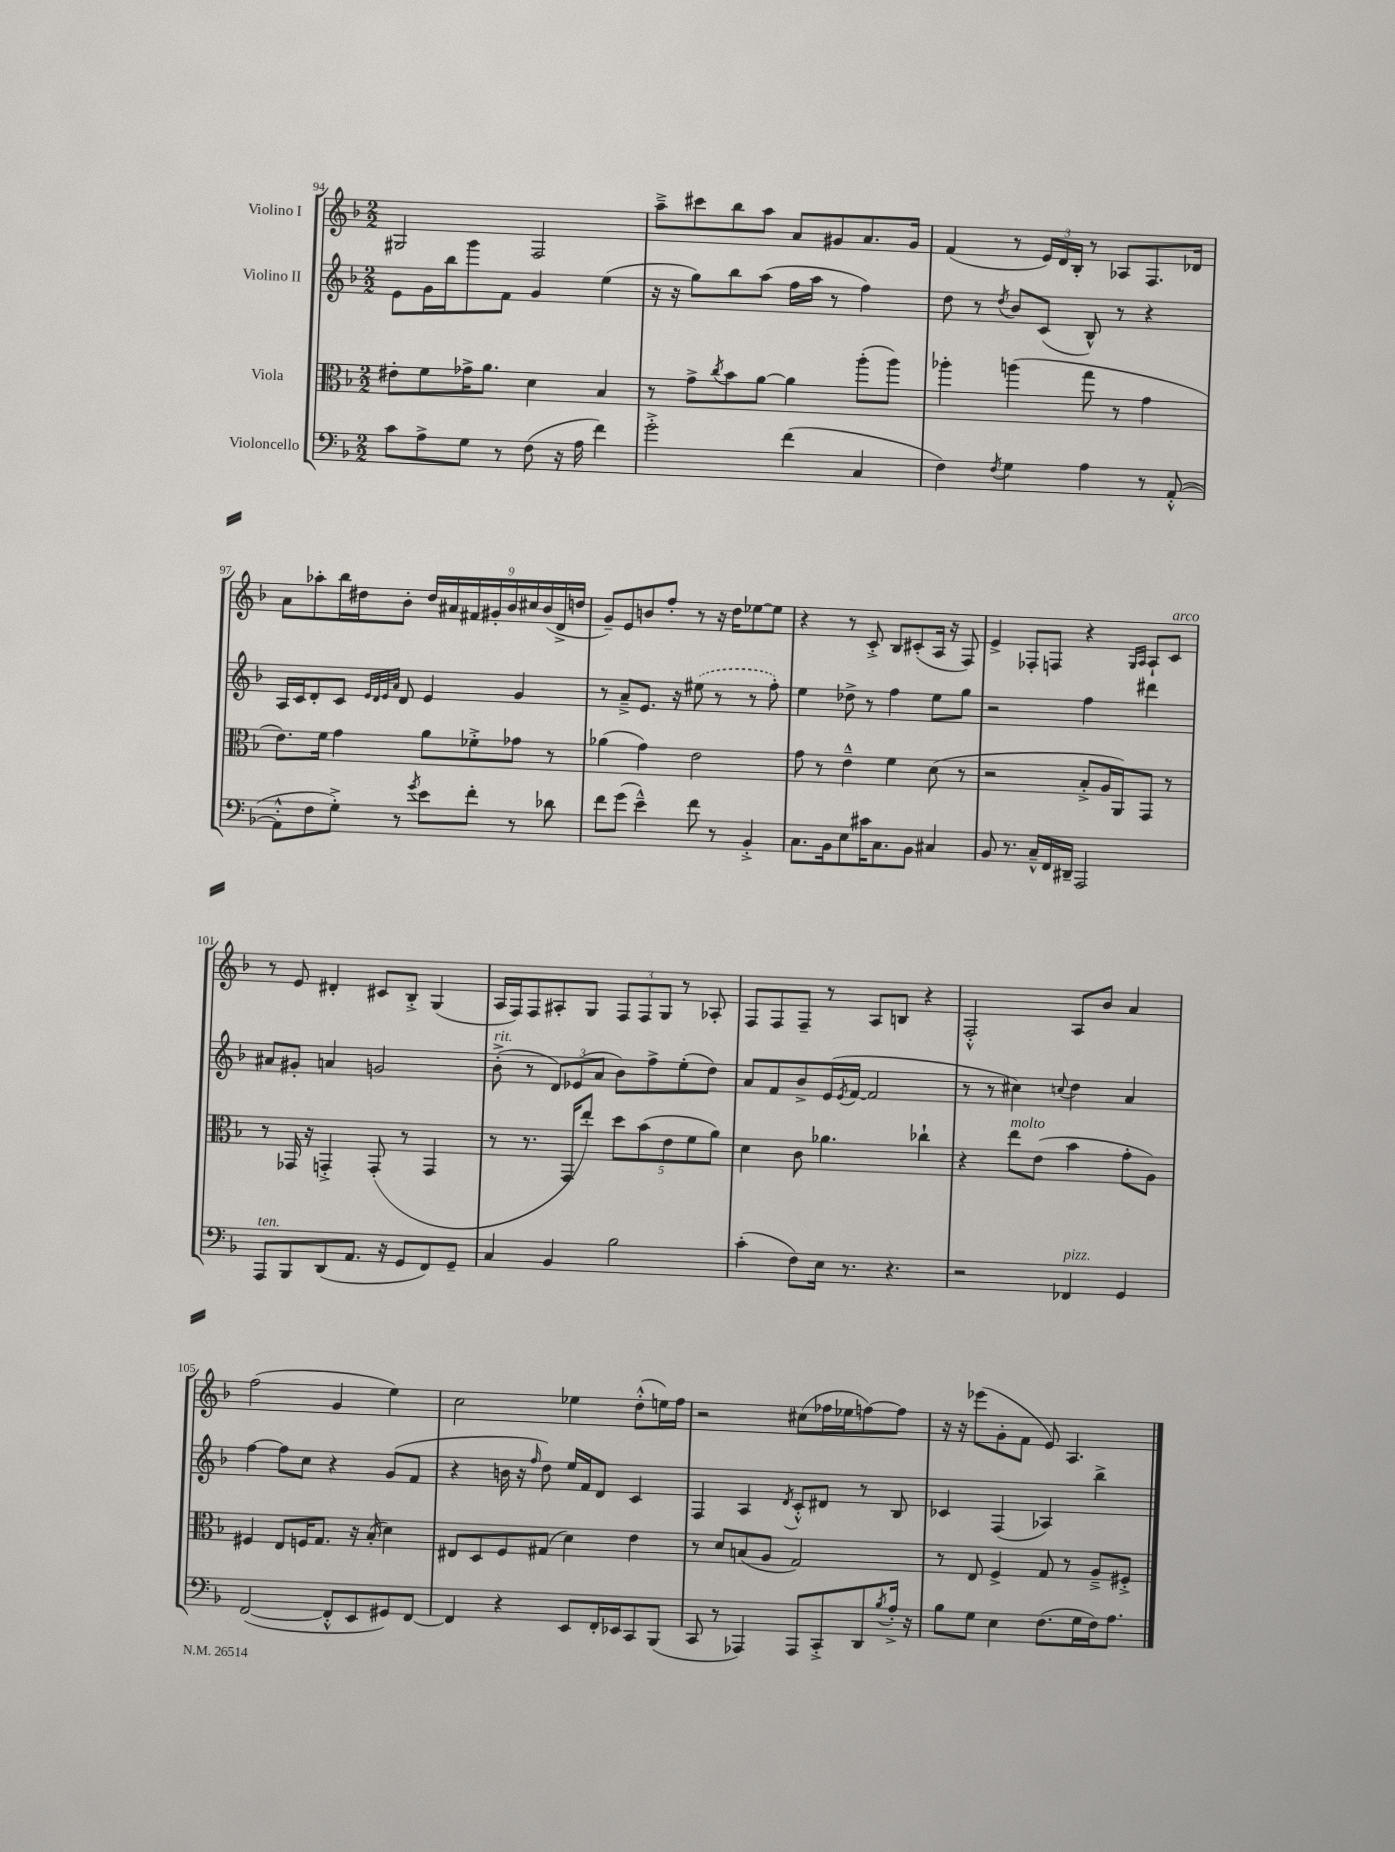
<<
\new StaffGroup <<
\new Staff = "s0" \with { instrumentName = "Violino I" } {
    \clef treble \key f \major \numericTimeSignature \time 2/2
    gis2 f2 |
    a''8---> cis'''8 bes''8 a''8 a'8 gis'8 a'8. gis'16 |
    f'4( r8 \tuplet 3/2 { e'16) d'16 bes16-. } r8 aes8 f8. des'16 |
    a'8 aes''8-. bes''16 dis''16 bes'8-. \tuplet 9/8 { dis''16 ais'16 fis'16 gis'16-. bes'16 cis''16 bes'16( d'16-> d''16 } |
    g'8--) e'8 b'8 f''8-. r8 r16 d''16 ees''8~ ees''8 |
    r4 r8 c'8-.-> bes8 cis'8-.( a16 r16 f8) |
    e'4-> fes8-. f8 r4 \grace { g16 a16 } a8-! c'8^\markup { \italic "arco" } |
    r8 e'8 dis'4-. cis'8 bes8-.-> g4( |
    a16 f16) f8 ais8-. g8 \tuplet 3/2 { f8 f8 g8 } r8 aes8-. |
    f8 f8 f8-- r8 a8 b8 r4 |
    f2-.-^ a8 bes'8 a'4 |
    f''2( g'4 e''4) |
    c''2 ees''4 d''8-.-^( e''16) f''16 |
    r2 cis''8( fes''16 ees''16 f''8~) f''8 |
    r16 r16 ees'''8( g'8-. f'8 e'8) a4. \bar "|." |
}
\new Staff = "s1" \with { instrumentName = "Violino II" } {
    \clef treble \key f \major \numericTimeSignature \time 2/2
    e'8 g'16 bes''16 g'''8 f'8 g'4 e''4( |
    r16 r16 g''8) bes''8 a''8( f''16 a''16 r8 f''4) |
    d''8 r8 \acciaccatura { d''8 } bes'8 c'8( bes8-^) r8 r4 |
    a16 c'16 d'8-. c'8 \grace { e'32 d'32 e'32 a'32 } d'8 e'4 g'4 |
    r8 a'8---> e'8. r16 \once \slurDashed eis''8( r8 r8 f''8-.) |
    e''4 des''8-> r8 f''4 e''8 g''8 |
    r2 f''4 dis'''4 |
    ais'8 gis'8-. a'4 g'2 |
    bes'8-.->^\markup { \italic "rit." }( r8 \tuplet 3/2 { d'8) ees'8( a'8 } bes'8) f''8-> e''8-.( d''8) |
    a'8 f'8 bes'8-> e'16( \acciaccatura { e'8 } f'16~ f'2 |
    r8 r8 cis''4) \appoggiatura { c''8 } d''4 a'4 |
    f''4~ f''8 c''8 r4 g'8( f'8 |
    r4 b'16 r16 \grace { f''16 } d''8) e''16 f'16 d'8 c'4 |
    f4 a4 \acciaccatura { d'8 } c'8-.-^ dis'8 r8 bes8 |
    ces'4 f4( aes4) bes''4-> \bar "|." |
}
\new Staff = "s2" \with { instrumentName = "Viola" } {
    \clef alto \key f \major \numericTimeSignature \time 2/2
    eis'8-. f'8 ges'16-> a'8. d'4 bes4 |
    r8 g'8-> \acciaccatura { c''8 } bes'8 a'8~ a'4 a''8-.( a''8) |
    aes''4-. a''4( g''8 r8 g'4 |
    e'8.) f'16 g'4 a'8 fes'8-.-> ges'8 r8 |
    aes'4( g'4) e'2 |
    g'8 r8 e'4---^ f'4 d'8( r8 |
    r2 bes8-.-> a16 a,16) g,8 r8 |
    r8 ges,16 r16 g,4-.-> g,8-.( r8 g,4 |
    r8 r8. g,16 e''8-.) \tuplet 5/4 { d''8 bes'8( e'8 f'8 a'8) } |
    d'4 c'8 aes'4. ces''4-! |
    r4 e''8^\markup { \italic "molto" } e'8( bes'4 g'8-. a8) |
    fis4 e8 f16 g8. r16 bes16-.( d'4) |
    eis8 d8 f8 gis8( d'4) e'4 |
    r8 d'8 b8( a8 g2) |
    r8 e8 f4-> g8 r8 a8---> fis8-.-> \bar "|." |
}
\new Staff = "s3" \with { instrumentName = "Violoncello" } {
    \clef bass \key f \major \numericTimeSignature \time 2/2
    c'8 a8-> g8 r8 f8( r16 a16 f'4) |
    g'2-.-> f'4( c4 |
    f4) \acciaccatura { f8 } g4 a4 r8 a,8~-.-^( |
    a,8-.-^ f8 g8-.->) r8 \acciaccatura { g'8 } e'8 f'8-. r8 des'8 |
    f'8 g'8( e'4---^) f'8 r8 bes,4-.-> |
    c8. bes,16 e8 cis'16 c8. bes,8 cis4 |
    bes,8 r8. c16---^ f,16 dis,16-- a,,2 |
    a,,8^\markup { \italic "ten." } bes,,8 d,8( a,8. r16 g,8 f,8) g,8-- |
    c4 bes,4 bes2 |
    c'4-.( f8) e16 r8. r4. |
    r2 fes,4^\markup { \italic "pizz." } g,4 |
    f,2~( f,8-.-^ e,8 gis,8) f,8~ |
    f,4 r4 e,8 f,16-. ees,16 c,8 bes,,8( |
    c,8 r8 aes,,4) aes,,8 c,8-.-> d,8 \acciaccatura { bes8 } a16-.-> r16 |
    bes8 g8 e4 f8.( g16 f16) a8. \bar "|." |
}
>>
>>
\layout { \context { \Score currentBarNumber = #94 } }
